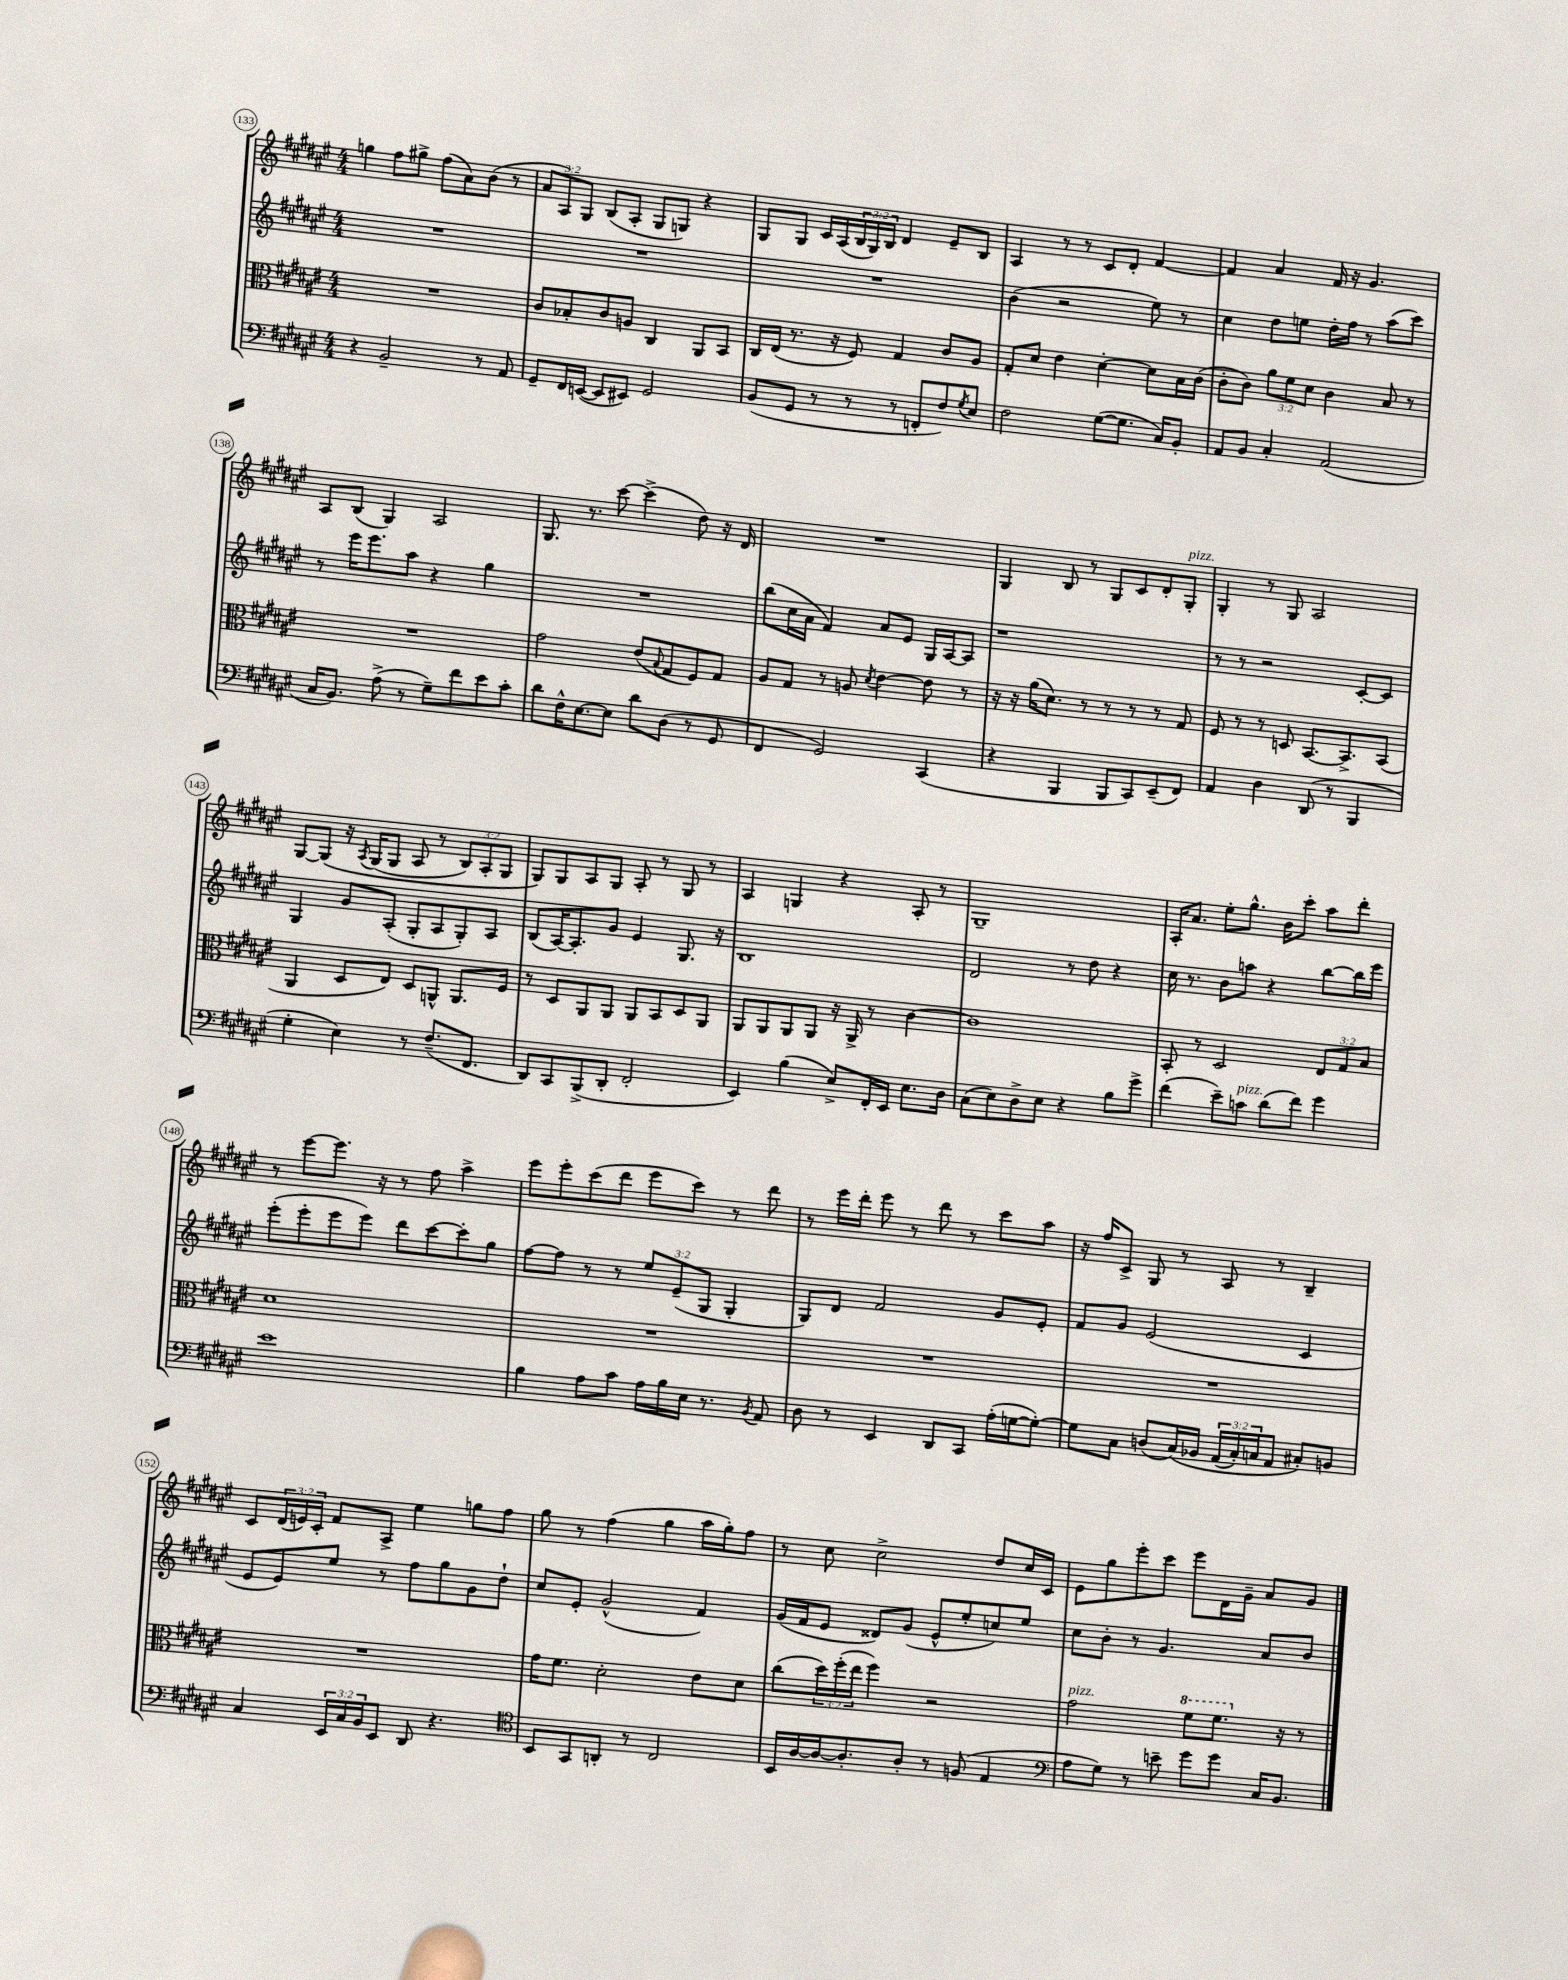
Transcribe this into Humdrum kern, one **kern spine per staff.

**kern	**kern	**kern	**kern
*part4	*part3	*part2	*part1
*staff4	*staff3	*staff2	*staff1
*clefF4	*clefC3	*clefG2	*clefG2
*k[f#c#g#d#a#e#]	*k[f#c#g#d#a#e#]	*k[f#c#g#d#a#e#]	*k[f#c#g#d#a#e#]
*M4/4	*M4/4	*M4/4	*M4/4
=133	=133	=133	=133
4r	1r	1r	4ggn\
2BB~/	.	.	8ff#\L
.	.	.	8gg#X^\J
.	.	.	(8ff#\L
.	.	.	8a#\)
8r	.	.	(8b\J
8AA#/	.	.	8r
=134	=134	=134	=134
8GG#~/L	8c#/L	1r	12a#/L
.	.	.	12A#/)
16FF#/L	8B-X'/	.	.
.	.	.	12G#/J
([16EEn/JJ	.	.	.
8EE/L]	8c#/	.	(8B/L
8EE#X/J)	8An/J	.	8A#'/J
2GG#/	4C#/	.	8G#/L
.	.	.	8Gn/J)
.	8AA#/L	.	4r
.	8BB/J	.	.
=135	=135	=135	=135
(8BB/L	16C#/LL	1r	8G#/L
.	(16E#/JJ	.	.
8GG#/J	8.r	.	8G#/J
8r	.	.	16c#/LL
.	16r	.	(16A#/
8r	8F#/)	.	24B/
.	.	.	24G#/)
.	.	.	24B/JJ
8r	4G#/	.	4d#/
8FFn'/L	.	.	.
8F#/)	8c#/L	.	8e#~/L
8qG#/	.	.	.
8E#/J	8A#/J	.	8B/J
=136	=136	=136	=136
2F#\	8G#'/L	(4b\	4A#/
.	8d#/J	.	.
.	4e#\	2r	8r
.	.	.	8r
([8G#\L	[4d#'\	.	8c#/L
8.G#\J]	.	.	8d#'/J
.	8d#\L]	8ee#\)	[4f#/
16C#/KL)	.	.	.
8BB'/J	16B\L	8r	.
.	(16c#\JJ	.	.
=137	=137	=137	=137
8AA#/L	8c#'\L	4cc#\	4f#/]
8BB/J	8c#\J)	.	.
4C#'/	12a#\L	8dd#\L	4a#/
.	12f#\	.	.
.	.	8een\J	.
.	12d#\J	.	.
(2AA#/	4c#\	16dd#'\LL	16f#/
.	.	16ff#\JJ	16r
.	.	8r	4.g#/
.	8B/	(8aa#\L	.
.	8r	8ccc#\J)	.
!!LO:LB:g=z
=138	=138	=138	=138
16C#/KL	1r	8r	8A#/L
8.BB/J)	.	.	.
.	.	16eee#\KL	(8B/J
.	.	8.eee#\	.
(8A#^\	.	.	4G#/)
8r	.	8aa#\J	.
8G#~\L)	.	4r	2A#/
8f#\	.	.	.
8e#\	.	4gg#\	.
8c#'\J	.	.	.
=139	=139	=139	=139
8d#\L	2g#\	1r	8.G#/
16F#^^\K	.	.	.
[8.E#\	.	.	8.r
8E#\J]	.	.	[8ccc#\
8d#\L	(8e#/L	.	(4ccc#^\]
.	8qqB/	.	.
(8D#\J	8G#/	.	.
8r	8F#/)	.	8dd#\)
8GG#/	8G#/J	.	16r
.	.	.	16d#/
=140	=140	=140	=140
4FF#/	8A#/L	(8bb\L	1r
.	8G#/J	16cc#\L	.
.	.	16a#\JJ	.
2GG#/)	8r	4f#/)	.
.	8An/	.	.
.	8qd#/	.	.
.	[4e#\	8a#/L	.
.	.	8e#/J	.
(4CC#/	8e#\]	16G#/LL	.
.	.	[16A#/J	.
.	8r	8A#/J]	.
=141	=141	=141	=141
4r	16r	1r	4G#/
.	16r	.	.
.	(16a#\KL	.	.
.	8.d#\J)	.	.
4BBB/	.	.	8B/
.	8r	.	8r
8BBB/L	8r	.	8G#/L
8CC#/)	8r	.	8c#/
(8EE#~/	8r	.	8d#'/
!	!	!	!LO:TX:a:i:t=pizz.
8FF#/J)	8G#/	.	8G#'/J
=142	=142	=142	=142
4AA#/	8F#/	8r	4G#'/
.	8r	8r	.
4D#\	8r	2r	8r
.	8Dn/	.	8G#/
(8DD#/	[8.BB/L	.	2A#/
8r	.	.	.
.	8.BB^/]	.	.
4BBB/	.	[8c#'/L	.
.	(8BB/J	8c#/J]	.
!!LO:LB:g=z
=143	=143	=143	=143
4G#'\	4AA#/	4G#/	[8G#/L
.	.	.	(8G#/J]
4E#\)	8D#/L	8g#/L	16r
.	.	.	8qA#/
.	.	.	(16G#/KL
.	8E#/J)	(8A#'/J	8G#/J
8r	8D#/L	8G#'/L	8A#/
(8.F#~/L	8AAn^^/J	8A#/	8r
.	8.AA/L	8G#'/)	12B/L)
8.FF#/J	.	.	.
.	.	.	12A#'/
.	.	8A#/J	.
.	.	.	12G#/J
.	16F#/Jk	.	.
=144	=144	=144	=144
8DD#/L)	8r	(8B/L	8G#/L)
8CC#/	8D#/L	[16A#/K)	8G#/
.	.	8.A#'/]	.
(8BBB^/	8AA#/	.	8A#/
8DD#'/J	8AA#/J	8g#/J	8G#/J
2FF#'/	8AA#/L	4e#/	8A#'/
.	8BB/	.	8r
.	8D#/	8.G#/	8G#/
.	8AA#/J	.	8r
.	.	16r	.
=145	=145	=145	=145
4EE#/)	8AA#/L	1B	4A#/
.	8AA#/	.	.
(4B\	8AA#/	.	4Gn/
.	8AA#/J	.	.
8E#^/L)	16r	.	4r
.	16AA#^/	.	.
16FF#'/L	8r	.	.
16EE#/JJ	.	.	.
8.E#\L	[4c#\	.	8A#'/
.	.	.	8r
16D#\Jk	.	.	.
=146	=146	=146	=146
(8C#\L	1c#]	2d#/	1G#~
8E#\)	.	.	.
8D#^\	.	.	.
8E#\J	.	.	.
4r	.	8r	.
.	.	8dd#\	.
8B\L	.	4r	.
8g#^\J	.	.	.
=147	=147	=147	=147
(4f#\	8BB'/	16cc#\	16A#'/KL
.	.	8.r	8.a#/J
.	8r	.	.
8e#~\L)	2D#/	8b\L	8ee#'\L
!LO:TX:a:i:t=pizz.	!	!	!
8cn\J	.	8aan\J	8.gg#^^\J
(8d#\L	.	4r	.
.	.	.	16b\KL
8f#\J)	.	.	8ccc#'\J
4g#\	12E#/L	[8bb\L	8aa#\L
.	12G#/	.	.
.	.	16bb\L]	8ddd#'\J
.	12B/J	.	.
.	.	16eee#\JJ	.
!!LO:LB:g=z
=148	=148	=148	=148
1e#	1d#	(8eee#'\L	8r
.	.	8eee#'\	[8eee#\L
.	.	8eee#\	8.eee#\J]
.	.	8eee#\J)	.
.	.	.	16r
.	.	8ddd#\L	8r
.	.	[8ccc#\	8ff#\
.	.	8ccc#'\]	4aa#^\
.	.	8gg#\J	.
=149	=149	=149	=149
4B\	1r	[8ff#\L	8eee#\L
.	.	8ff#\J]	8eee#'\
8A#\L	.	8r	(8ccc#\
8c#\J	.	8r	8ddd#\J
16A#\LL	.	12ee#/L	8eee#\L
16B\	.	.	.
.	.	(12e#~/	.
16E#\JJ	.	.	8ccc#\J)
.	.	12G#/J	.
8.r	.	.	.
.	.	4G#'/	8r
8qBB/	.	.	.
8AA#/	.	.	8ddd#\
=150	=150	=150	=150
8D#\	1r	8G#/L)	8r
8r	.	8d#/J	16eee#\LL
.	.	.	16ddd#'\JJ
4EE#/	.	2f#/	8eee#\
.	.	.	8r
8DD#/L	.	.	8ddd#\
8CC#/J	.	.	8r
(16A#'\LL	.	8g#/L	8ccc#\L
[16Gn\J	.	.	.
8G'\J_)	.	8e#'/J	8aa#\J
=151	=151	=151	=151
8G\L]	1r	8f#/L	16r
.	.	.	16ff#/KL
8C#\J	.	8g#/J	8c#^/J
(8Dn/L	.	(2e#/	8G#/
(16C#/L)	.	.	8r
16BB-X/JJ	.	.	.
(24AA#/LL	.	.	8A#/
24C#'/)	.	.	.
24Cn/J	.	.	.
8AA#/J	.	.	8r
8C#X'/L)	.	4c#/	4B~/
8BBn/J	.	.	.
!!LO:LB:g=z
=152	=152	=152	=152
4C#/	1r	8e#/L	8c#/L
.	.	8e#/)	(24d#/L
.	.	.	24en/)
.	.	.	24c#'/JJ
24EE#/LL	.	8ee#/J	8f#/L
24C#/	.	.	.
24BB/J	.	.	.
8EE#/J	.	8r	8A#^/J
8DD#/	.	8ff#\L	4ee#\
4.r	.	8gg#\	.
.	.	8g#\	8ggn\L
.	.	8dd#`\J	8ff#\J
=153	=153	=153	=153
*clefC4	*	*	*
8BB/L	16g#\KL	8cc#/L	8gg#\
.	8.f#\J	.	.
8GG#/	.	8e#'/J	8r
8AAn'/J	2d#'\	(2g#^^/	(4ff#\
8r	.	.	.
2C#/	.	.	4gg#\
.	8e#\L	4f#/)	16aa#\LL
.	.	.	16gg#'\J)
.	8d#\J	.	8ff#\J
=154	=154	=154	=154
16BB/LL	(8cc#\L	(16g#/LL	8r
[16A#/	.	16f#/J	.
16A#/J_	24dd#\L)	8e#/J	8cc#\
.	(24ff#'\	.	.
8.A#'/]	.	.	.
.	24ee#\JJ	.	.
.	4ff#\)	8d##X/L)	2cc#^\
8A#'/J	.	(8g#/J	.
8r	2r	8e#^^/L	.
(8Fn/	.	8ee#'/	.
4E#/	.	8ccn/)	8dd#/L
.	.	8ee#/J	16cc#/L
.	.	.	16c#/JJ
=155	=155	=155	=155
*clefF4	*	*	*
!	!LO:TX:a:i:t=pizz.	!	!
8A#\L	2g#\	8cc#\L	8e#\L
8G#\J)	.	8b'\J	8gg#\
8r	.	8r	8eee#'\
8en~\	.	4.g#/	8ccc#\J
*	*8va	*	*
8g#\L	8ff#\L	.	8eee#\L
8g#\J	8.ff#\J	.	16d#\L
.	.	.	16g#~\JJ
16C#/KL	.	8a#/L	8a#/L
*	*X8va	*	*
8.BB/J	16r	.	.
.	8r	8b/J	8g#/J
==	==	==	==
*-	*-	*-	*-
